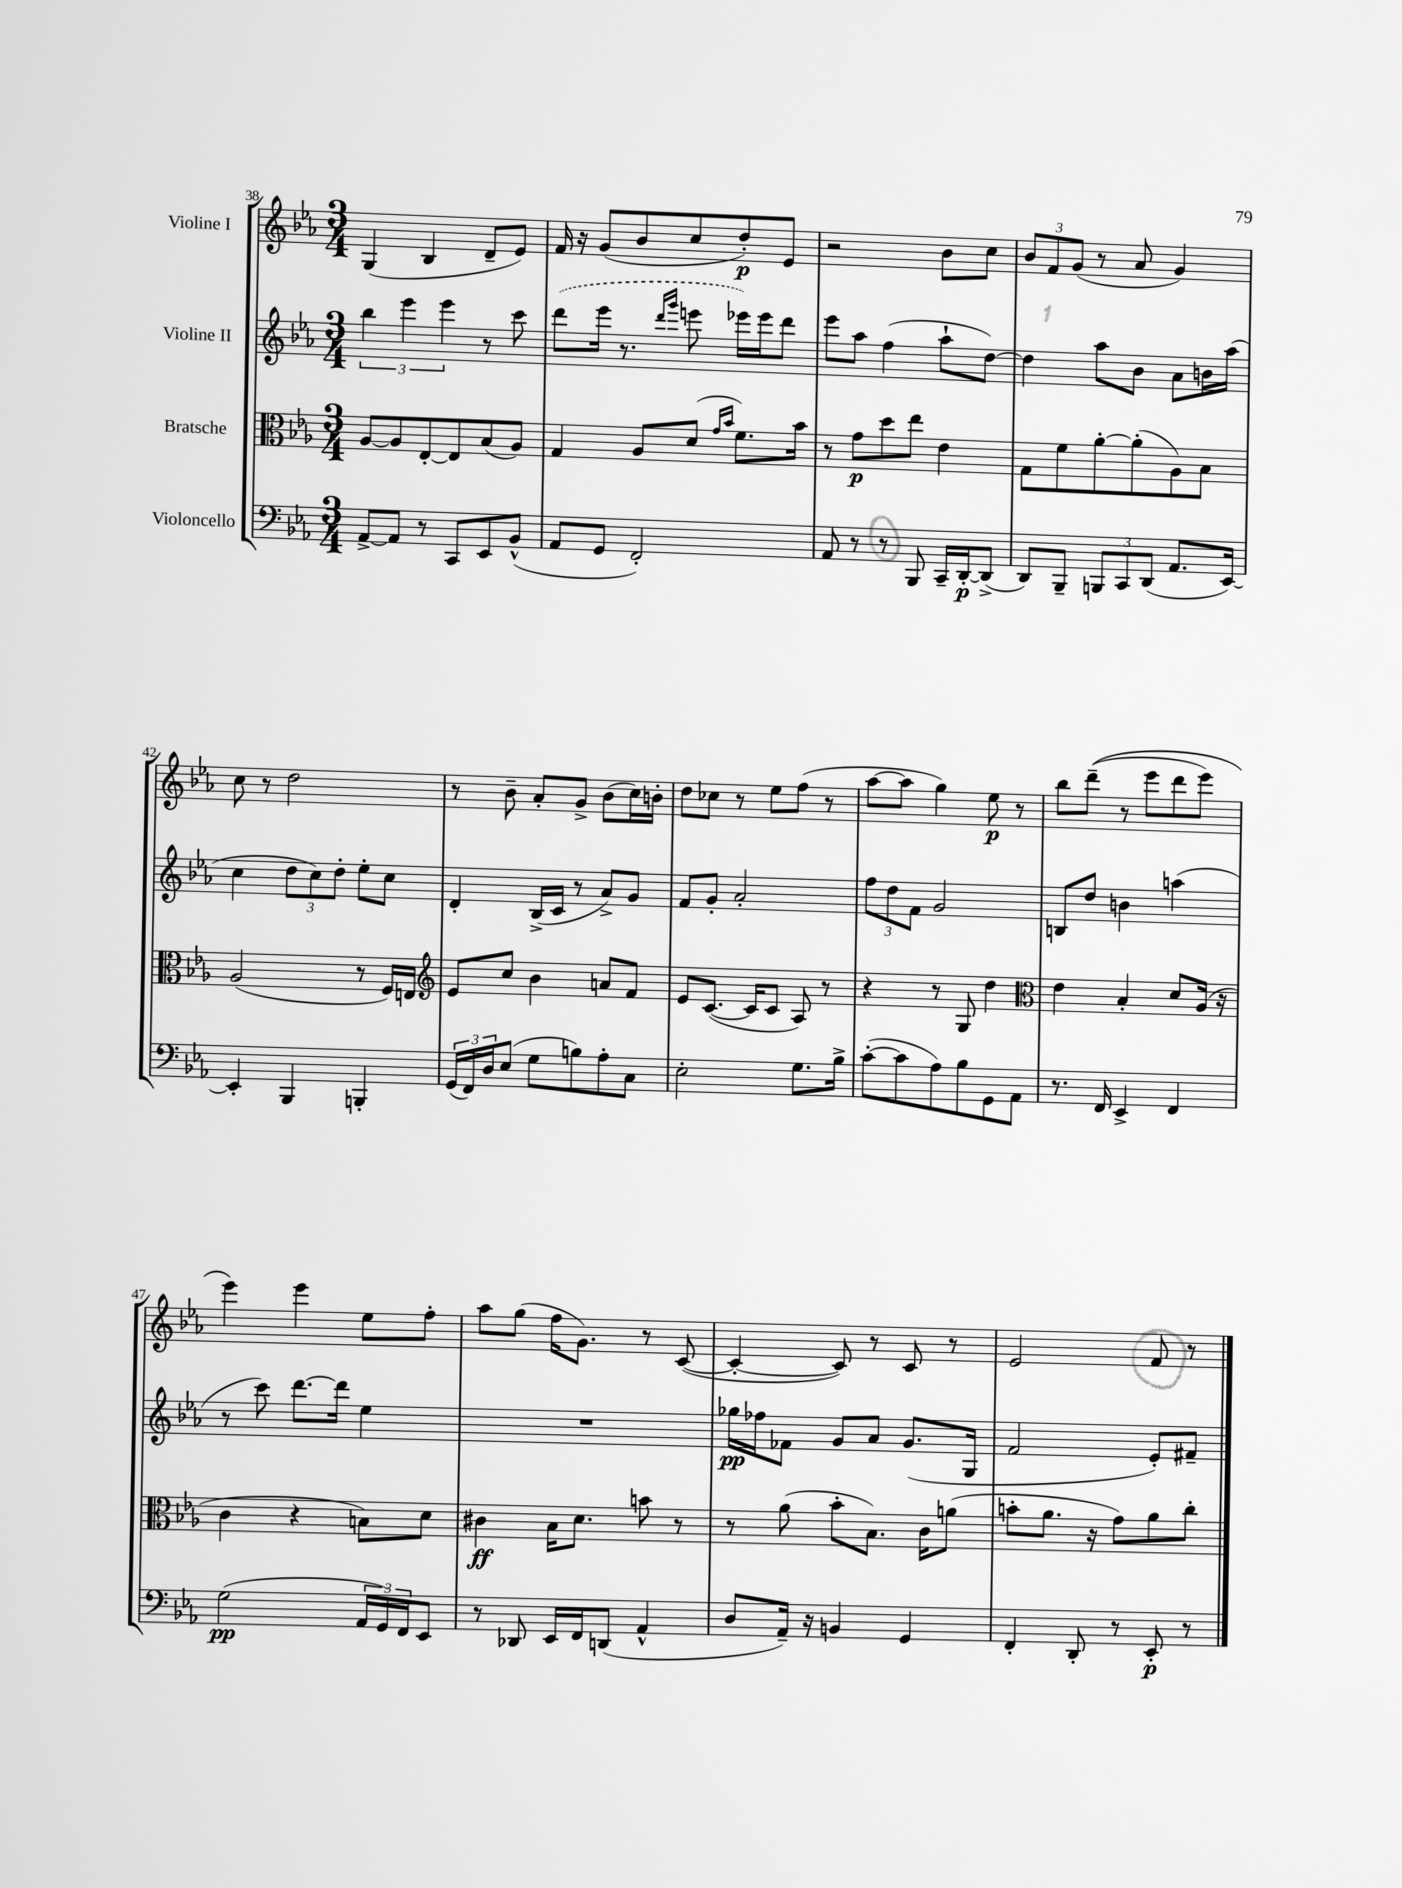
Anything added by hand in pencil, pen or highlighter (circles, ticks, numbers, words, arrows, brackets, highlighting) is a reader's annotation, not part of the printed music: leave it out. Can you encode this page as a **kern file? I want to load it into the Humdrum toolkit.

**kern	**kern	**kern	**kern
*staff4	*staff3	*staff2	*staff1
*clefF4	*clefC3	*clefG2	*clefG2
*k[b-e-a-]	*k[b-e-a-]	*k[b-e-a-]	*k[b-e-a-]
*M3/4	*M3/4	*M3/4	*M3/4
[8AA-^/L	[8A-/L	6bb-\	(4G/
8AA-/]J	8A-/]	.	.
.	.	6eee-\	.
8r	[8E-'/	.	4B-/
.	.	6eee-\	.
8CC/L	8E-/]	.	.
8EE-/	(8B-/	8r	8d~/L
(8BB-^^/J	8A-/J)	8ccc\	8e-/J)
=	=	=	=
8AA-/L	4G/	(8ddd\L	16f/
.	.	.	16r
8GG/J	.	16eee-\Jk	(8g/L
.	.	8.r	.
2FF'/)	8A-/L	.	8b-/
.	.	16qqddd/LL	.
.	.	16qqggg/JJ	.
.	(8d/J	8eee\	8cc/
.	16qqg/LL	.	.
.	16qqb-/JJ	.	.
.	8.f\L)	16eee-\LL)	8dd'/)
.	.	16eee-\J	.
.	.	8ddd\J	8e-/J
.	16b-\Jk	.	.
=	=	=	=
8AA-/	8r	8eee-\L	2r
8r	8g\L	8aa-\J	.
8r	8dd\	(4ff\	.
8BBB-/	8ee-\J	.	.
16CC~/LL	4e-\	8aa-`\L	8b-\L
[16DD'/J	.	.	.
(8DD^/]J	.	[8dd\J)	8cc\J
=	=	=	=
8DD/L)	8G\L	4dd\]	12b-/L
.	.	.	12f/
8BBB-~/J	8f\	.	.
.	.	.	(12g/J
12BBB/L	[8a-'\	8aa-\L	8r
12CC/	.	.	.
.	(8a-'\]	8b-\J	8a-/
(12DD/J	.	.	.
8.AA-/L	8A-\)	8a-\L	4g/)
.	8B-\J	16b\L	.
[16EE-/Jk)	.	(16aa-\JJ	.
=	=	=	=
4EE-'/]	(2A-/	4cc\	8cc\
.	.	.	8r
4BBB-/	.	12dd\L	2dd\
.	.	12cc\)	.
.	.	12dd'\J	.
4BBB'/	8r	8ee-'\L	.
.	16F/LL)	8cc\J	.
.	16E/JJ	.	.
=	=	=	=
*	*clefG2	*	*
(24GG/LL	8e-/L	4d'/	8r
24FF/)	.	.	.
24D/J	.	.	.
(8E-/J	8cc/J	.	8b-~\
8G\L	4b-\	(16B-^/LL	8a-'/L
.	.	16c/JJ	.
8B\)	.	8r	8g^/J
8A-'\	8a/L	8a-^/L)	(8b-\L
8C\J	8f/J	8g/J	16cc\L)
.	.	.	16b'\JJ
=	=	=	=
2E-'\	8e-/L	8f/L	8dd\L
.	([8.c/J	8g'/J	8cc-\J
.	.	2a-'/	8r
.	16c/]LK	.	.
.	8c/J	.	8ee-\L
8.G\L	8A-/)	.	(8ff\J
.	8r	.	8r
16B-^\Jk	.	.	.
=	=	=	=
([8c'\L	4r	12ff\L	[8aa-\L
.	.	12dd\	.
8c\]	.	.	8aa-\]J
.	.	12f\J	.
8A-\)	8r	2g/	4gg\)
8B-\	8G/	.	.
8GG\	4dd\	.	8ee-\
8AA-\J	.	.	8r
=	=	=	=
*	*clefC3	*	*
8.r	4e-\	8B/L	8bb-\L
.	.	8dd/J	&((8ddd~\J
16FF/	.	.	.
4EE-^/	4B-'/	4b\	8r
.	.	.	8eee-\L
4FF/	8d/L	(4aa\	8ddd\
.	(16A-/Jk	.	8eee-\J)
.	16r	.	.
=	=	=	=
(2G\	4c\	8r	4eee-\&)
.	.	8ccc\)	.
.	4r	[8.ddd\L	4eee-\
.	.	16ddd\]Jk	.
24AA-/LL	8B\L)	4ee-\	8ee-\L
24GG/)	.	.	.
24FF/J	.	.	.
8EE-/J	8d\J	.	8ff'\J
=	=	=	=
8r	4c#\	2.r	8aa-\L
8DD-/	.	.	(8gg\J
16EE-/LL	16B-\LK	.	16ff\LK
16FF/J	8.d\J	.	8.g\J)
(8DD/J	.	.	.
4AA-^^/	8b\	.	8r
.	8r	.	([8c/
=	=	=	=
8D/L	8r	16gg-\LL	4c'/_
.	.	16ff-\J	.
16AA-~/Jk)	(8a-\	8f-\J	.
16r	.	.	.
4BB/	8b-'\L	8g/L	8c/])
.	8.B-\J)	8a-/J	8r
4GG/	.	(8.g/L	8c/
.	16c\LK	.	.
.	(8a\J	.	8r
.	.	16G/Jk	.
=	=	=	=
4FF'/	8b'\L	2f/	2e-/
.	8.a-\J	.	.
8DD'/	.	.	.
.	16r	.	.
8r	8g\L)	.	.
8EE-'/	8a-\	8e-'/L)	8f/
8r	8cc'\J	8f#~/J	8r
==	==	==	==
*-	*-	*-	*-
